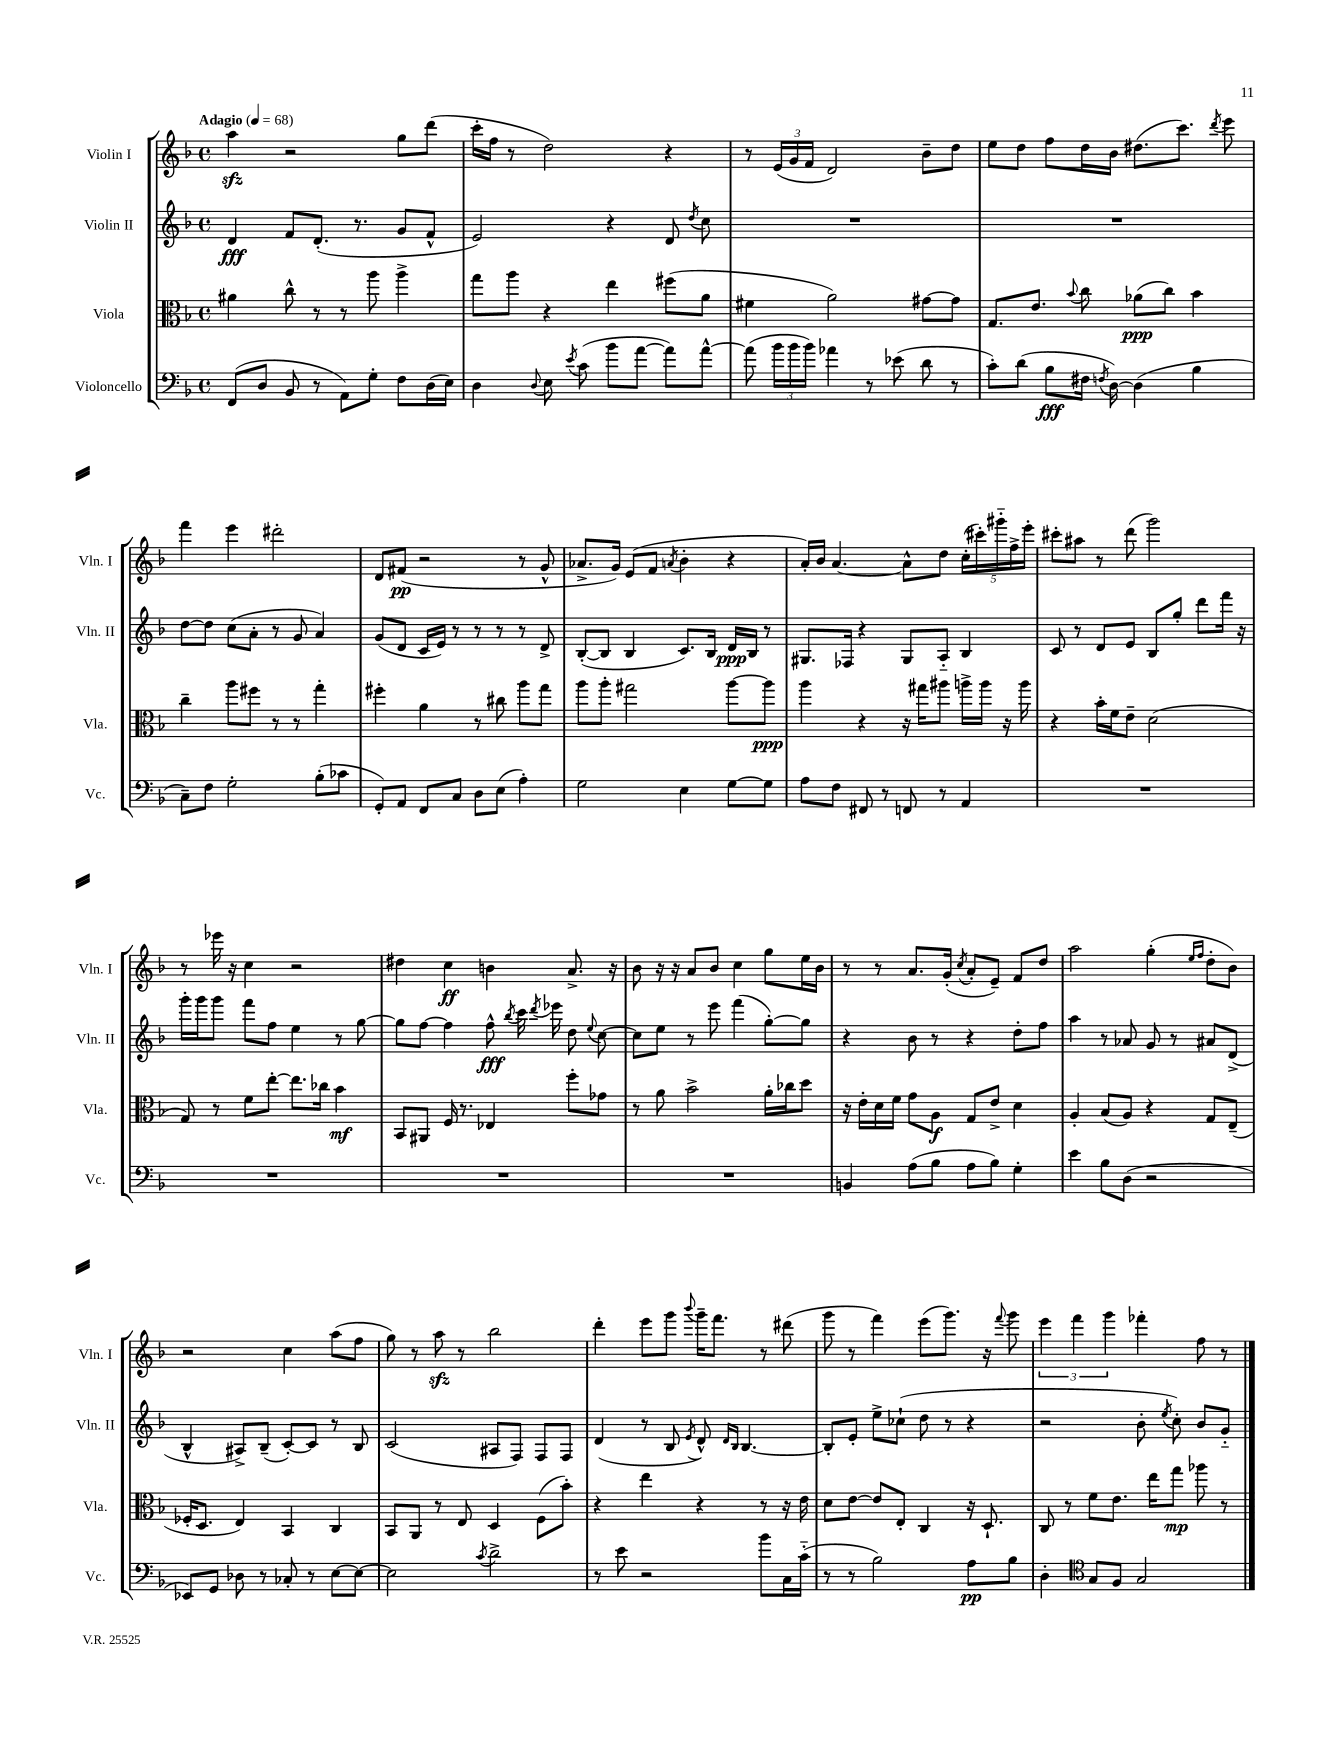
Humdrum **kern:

**kern	**kern	**kern	**kern
*staff4	*staff3	*staff2	*staff1
*clefF4	*clefC3	*clefG2	*clefG2
*k[b-]	*k[b-]	*k[b-]	*k[b-]
*M4/4	*M4/4	*M4/4	*M4/4
*met(c)	*met(c)	*met(c)	*met(c)
*MM68	*MM68	*MM68	*MM68
(8FF	4a#	4d	4aa
8D	.	.	.
8BB-	8cc^^	8f	2r
8r	8r	(8.d'	.
8AA)	8r	.	.
.	.	8.r	.
8G'	8aa	.	.
8F	4aa^	8g	8gg
(16D	.	8f^^	(8ddd
16E)	.	.	.
=	=	=	=
4D	8gg	2e)	16ccc'
.	.	.	16ff
.	8aa	.	8r
8qqD	.	.	.
8E	4r	.	2dd)
8qe	.	.	.
(8c	.	.	.
8b-	4ee	4r	.
[8a	.	.	.
8a])	(8ff#	8d	4r
.	.	8qdd	.
[8a^^	8a	8cc	.
=	=	=	=
(8a]	4f#	1r	8r
24b-	.	.	(24e
24b-	.	.	24g
24b-)	.	.	24f
4a-	2a)	.	2d)
8r	.	.	.
(8e-	.	.	.
8d	[8g#	.	8b-~
8r	8g#]	.	8dd
=	=	=	=
8c')	8.G	1r	8ee
(8d	.	.	8dd
.	8.e	.	.
8B-	.	.	8ff
.	8qqb-	.	.
16F#	8cc	.	16dd
8qF	.	.	.
[16D)	.	.	16b-
(4D]	(8a-	.	(8.dd#
.	8cc)	.	.
.	.	.	8.ccc)
4B-	4b-	.	.
.	.	.	8qddd
.	.	.	8eee
=	=	=	=
8C~)	4cc~	[8dd	4fff
8F	.	8dd]	.
2G'	8aa	(8cc	4eee
.	8ff#	8a'	.
.	8r	8r	2ddd#'
.	8r	8g	.
(8B-'	4gg'	4a)	.
8c-	.	.	.
=	=	=	=
8GG')	4ff#'	(8g	8d
8AA	.	8d	(8f#
8FF	4a	16c	2r
.	.	16e)	.
8C	.	8r	.
8D	8r	8r	.
(8E	8cc#	8r	.
4A')	8aa	8r	8r
.	8gg	8d^	8g^^
=	=	=	=
2G	8aa	([8B-'	8.a-^
.	8aa'	8B-]	.
.	.	.	16g)
.	2gg#	4B-	(8e
.	.	.	8f
.	.	.	8qa
4E	.	8.c)	4b-'
.	.	16B-	.
[8G	[8aa	16d	4r
.	.	16B-	.
8G]	8aa]	8r	.
=	=	=	=
8A	4aa	8.G#	16a')
.	.	.	16b-
8F	.	.	[4.a
.	.	16F-	.
8FF#	4r	4r	.
8r	.	.	.
8FF	16r	8G#	8a^^]
.	16gg#	.	.
8r	8aa#	8A'~	8dd
4AA	16aa^	4B-	(20cc'
.	.	.	20ccc#')
.	16aa	.	.
.	.	.	20ggg#'~
.	16r	.	.
.	.	.	20ff^
.	16aa	.	.
.	.	.	20eee'
=	=	=	=
1r	4r	8c	8ccc#'
.	.	8r	8aa#
.	16b-'	8d	8r
.	16f	.	.
.	8e~	8e	(8ddd
.	(2d	8B-	2ggg)
.	.	8gg'	.
.	.	8ddd	.
.	.	16fff	.
.	.	16r	.
=	=	=	=
1r	8G)	16ggg'	8r
.	.	16ggg	.
.	8r	8ggg	16eee-
.	.	.	16r
.	8f	8fff	4cc
.	[8ee'	8ff	.
.	8.ee]	4ee	2r
.	16cc-	.	.
.	4b-	8r	.
.	.	[8gg	.
=	=	=	=
1r	8BB-	8gg]	4dd#
.	8AA#	[8ff	.
.	16F	4ff]	4cc
.	8.r	.	.
.	4E-	8ff^^	4b
.	.	8qbb-	.
.	.	16ccc	.
.	.	8qddd	.
.	.	16eee-	.
.	8ff'	8dd	8.a^
.	.	8qqee	.
.	8g-	[8cc	.
.	.	.	16r
=	=	=	=
1r	8r	8cc]	8b-
.	8a	8ee	16r
.	.	.	16r
.	2b-^	8r	8a
.	.	8eee	8b-
.	.	(4fff	4cc
.	16a'	[8gg')	8gg
.	16cc-	.	.
.	8dd	8gg]	16ee
.	.	.	16b-
=	=	=	=
4BB	16r	4r	8r
.	16e'	.	.
.	16d	.	8r
.	16f	.	.
(8A	8g	8b-	8.a
8B-	8A	8r	.
.	.	.	(16g'
.	.	.	8qcc
8A	8G	4r	8a'
8B-)	8e^	.	8e~)
4G'	4d	8dd'	8f
.	.	8ff	8dd
=	=	=	=
4e	4A'	4aa	2aa
8B-	(8B-	8r	.
(8D	8A)	8a-	.
2r	4r	8g	(4gg'
.	.	8r	.
.	.	.	16qqee
.	.	.	16qqff
.	8G	8a#	8dd'
.	(8E~	(8d^	8b-)
=	=	=	=
8EE-)	16F-'	4B-^^	2r
.	8.D	.	.
8GG	.	.	.
8D-	4E)	8A#^)	.
8r	.	(8B-~	.
8C-'	4BB-	[8c')	4cc
8r	.	8c]	.
[8E	4C	8r	(8aa
8E_	.	8B-	8ff
=	=	=	=
2E]	8BB-	(2c	8gg)
.	8AA	.	8r
.	8r	.	8aa
.	8E	.	8r
8qc	.	.	.
2d^	4D	8A#	2bb-
.	.	8F)	.
.	(8F	8F	.
.	8b-')	8F	.
=	=	=	=
8r	4r	(4d	4ddd'
8e	.	.	.
2r	4ee	8r	8eee
.	.	8B-	8ggg
.	.	8qe	8qqbbb-
.	4r	8d^^)	16ggg~
.	.	.	8.fff
.	.	16qqd	.
.	.	16qqB-	.
.	.	[4.B-	.
8b-	8r	.	8r
16C	16r	.	(8ddd#
(16c'~	16e	.	.
=	=	=	=
8r	8d	8B-']	8ggg
8r	[8e	8e'	8r
2B-)	8e]	8ee^	4fff)
.	8E'	(8cc-`	.
.	4C	8dd	(8eee
.	.	8r	8.ggg)
8A	16r	4r	.
.	8.D`	.	16r
.	.	.	8qqfff
8B-	.	.	8ggg
=	=	=	=
4D'	8C	2r	6eee
.	8r	.	.
.	.	.	6fff
*clefC4	*	*	*
8G	8f	.	.
.	.	.	6ggg
8F	8.e	.	.
2G	.	8b-'	4fff-'
.	16ee	.	.
.	.	8qee	.
.	8gg	8cc')	.
.	8aa-	8b-	8ff
.	8r	8g'~	8r
==	==	==	==
*-	*-	*-	*-
